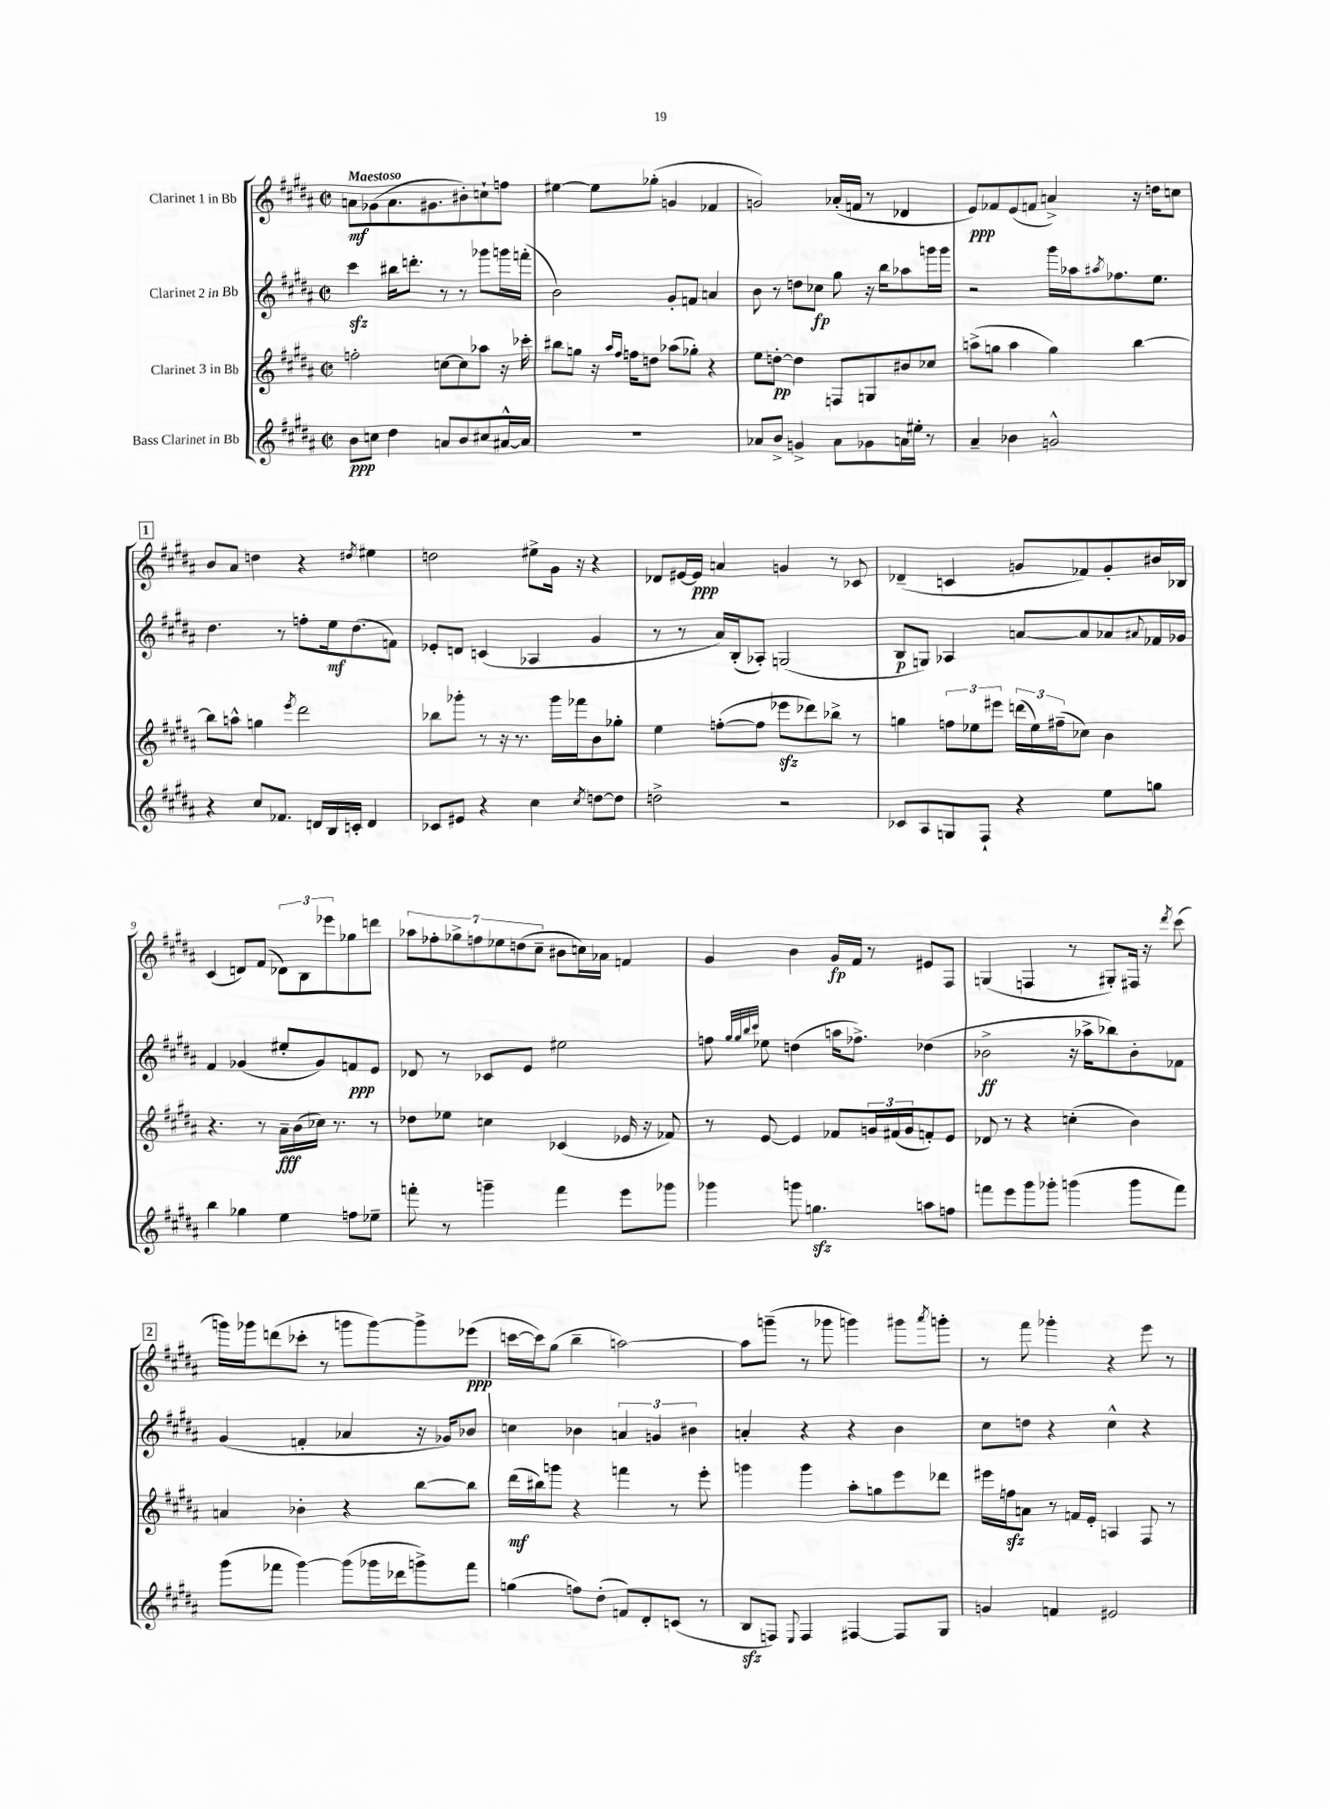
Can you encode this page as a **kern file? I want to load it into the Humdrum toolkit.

**kern	**dynam	**kern	**dynam	**kern	**dynam	**kern	**dynam
*part4	*part4	*part3	*part3	*part2	*part2	*part1	*part1
*staff4	*staff4	*staff3	*staff3	*staff2	*staff2	*staff1	*staff1
*I"Bass Clarinet in Bb	*	*I"Clarinet 3 in Bb	*	*I"Clarinet 2 in Bb	*	*I"Clarinet 1 in Bb	*
*clefG2	*	*clefG2	*	*clefG2	*	*clefG2	*
*k[f#c#g#d#a#]	*	*k[f#c#g#d#a#]	*	*k[f#c#g#d#a#]	*	*k[f#c#g#d#a#]	*
*M2/2	*	*M2/2	*	*M2/2	*	*M2/2	*
*met(c|)	*	*met(c|)	*	*met(c|)	*	*met(c|)	*
=1	=1	=1	=1	=1	=1	=1	=1
!	!	!	!	!	!	!LO:TX:a:B:t=Maestoso	!
8b\L	ppp	2ffn'\	.	4ccc#zz\	.	8an\L	mf
8ccn\J	.	.	.	.	.	(8g-X\	.
4dd#\	.	.	.	16bb#X\KL	.	8.a\	.
.	.	.	.	8.dddn'\J	.	.	.
.	.	.	.	.	.	8.g#X\	.
8an/L	.	[8ccn\L	.	8r	.	.	.
8b/	.	8cc\]	.	8r	.	8b#X'\)	.
8cc#X/	.	8aa-X\J	.	8ggg-X\L	.	8ccn`\	.
[16a#X^^/L	.	16r	.	16gggn\L	.	8ffn\J	.
16a#/JJ]	.	16ccc-X'\	.	(16fffn'\JJ	.	.	.
=2	=2	=2	=2	=2	=2	=2	=2
1r	.	8bb#X\L	.	2b\)	.	[4ee#X\	.
.	.	8ggn\J	.	.	.	.	.
.	.	16r	.	.	.	8ee#\L]	.
.	.	16qqaa#/LL	.	.	.	.	.
.	.	16qqff#/JJ	.	.	.	.	.
.	.	16ffn\KL	.	.	.	.	.
.	.	8ddn\J	.	.	.	(8gg-X'\J	.
.	.	(8aa-X\L	.	8g#'/L	.	4gn/	.
.	.	8gg-X'\J)	.	8fn/J	.	.	.
.	.	4r	.	4an/	.	4f-X/	.
=3	=3	=3	=3	=3	=3	=3	=3
8a-X/L	.	8ee\L	.	8b\	.	2gn/)	.
8b^/J	.	[8ddn'\J	pp	8r	.	.	.
4gn^/	.	4dd\]	.	8ddn\L	.	.	.
.	.	.	.	8cc-X\J	fp	.	.
8a-\L	.	8Fn/L	.	8gg#\	.	(16a-X'/LL	.
.	.	.	.	.	.	16fn/JJ	.
8g-X\	.	8Gn/	.	16r	.	8r	.
.	.	.	.	16bb\KL	.	.	.
16an\L	.	8b#X/	.	8aa-X\	.	4d-X/	.
16ee#X'\JJ	.	.	.	.	.	.	.
8r	.	8cc-X/J	.	16gggn\L	.	.	.
.	.	.	.	16ggg\JJ	.	.	.
=4	=4	=4	=4	=4	=4	=4	=4
4a#~/	.	(8aan^\L	.	2r	.	8e/L)	ppp
.	.	8ggn\J	.	.	.	8f-X/	.
4b-X\	.	4aa\	.	.	.	(8e/	.
.	.	.	.	.	.	8fn/J	.
2gn^^/	.	4gg\)	.	16ggg#\LL	.	4an^/)	.
.	.	.	.	16aa-X\J	.	.	.
.	.	.	.	8qaa#X/	.	.	.
.	.	.	.	8.ff-X\	.	.	.
.	.	[4bb\	.	.	.	16r	.
.	.	.	.	8.ee\J	.	16ddn\KL	.
.	.	.	.	.	.	8ccn\J	.
!!LO:LB:g=z
!!LO:REH:place=s1:t=1
=5	=5	=5	=5	=5	=5	=5	=5
4r	.	8bb\L]	.	4.dd#\	.	8b/L	.
.	.	8aan^^\J	.	.	.	8a#/J	.
8cc#/L	.	4ggn\	.	.	.	4ddn\	.
8.f-X/J	.	.	.	8r	.	.	.
.	.	8qeee/	.	.	.	.	.
.	.	2ddd#\	.	8ffn'\L	.	4r	.
16dn/LL	.	.	.	.	.	.	.
16B/	.	.	.	16ee\k	mf	.	.
16cn'/JJ	.	.	.	(8.dd#\	.	.	.
.	.	.	.	.	.	8qdd#X/	.
4d/	.	.	.	.	.	4ee#X\	.
.	.	.	.	8fn\J)	.	.	.
=6	=6	=6	=6	=6	=6	=6	=6
8c-X/L	.	8bb-X\L	.	8e-X'/L	.	2ddn\	.
8e#X/J	.	8ggg-X'\J	.	8dn/J	.	.	.
4r	.	8r	.	(4cn/	.	.	.
.	.	16r	.	.	.	.	.
.	.	8.r	.	.	.	.	.
4cc#\	.	.	.	4A-X/	.	8ee#X^\L	.
.	.	16ggg-\LL	.	.	.	16g#\Jk	.
.	.	16fff-X\J	.	.	.	16r	.
8qcc#/	.	.	.	.	.	.	.
[8ddn\L	.	8b\	.	4g#/	.	4r	.
8dd\J]	.	8gg-X'\J	.	.	.	.	.
=7	=7	=7	=7	=7	=7	=7	=7
2ddn^\	.	4ee\	.	8r	.	8d-X/L	.
.	.	.	.	8r	.	[16e#X/L	.
.	.	.	.	.	.	16e#/JJ]	ppp
.	.	([8ffn'\L	.	16a#/LL)	.	4an/	.
.	.	.	.	(16B'/J	.	.	.
.	.	8ff\J]	.	8A-X'/J)	.	.	.
2r	.	8eee-Xzz\L	.	(2Gn/	.	4gn/	.
.	.	8ddd-X\)	.	.	.	.	.
.	.	8bb-X^\J	.	.	.	8r	.
.	.	8r	.	.	.	8c-X/	.
=8	=8	=8	=8	=8	=8	=8	=8
8c-X/L	.	4ggn\	.	8B/L	p	(4d-X~/	.
8A#/	.	.	.	8Gn/J)	.	.	.
8Gn/	.	12ffn\L	.	4A-X/	.	4cn/	.
.	.	12ee-X\	.	.	.	.	.
8F#`/J	.	.	.	.	.	.	.
.	.	12eee#X\J	.	.	.	.	.
4r	.	(24dddn\LL	.	[8an/L	.	8gn/L	.
.	.	24ee-\)	.	.	.	.	.
.	.	(24ff#X~\J	.	.	.	.	.
.	.	8cc-X\J)	.	8a/]	.	8f-X/)	.
8ee\L	.	4b\	.	8a-X/	.	8g'/	.
.	.	.	.	8qqa#X/	.	.	.
8ggn\J	.	.	.	16f-X/L	.	16b#X/L	.
.	.	.	.	16g-X/JJ	.	16B-X/JJ	.
!!LO:LB:g=z
=9	=9	=9	=9	=9	=9	=9	=9
4bb\	.	4.r	.	4f#/	.	(4c#/	.
4gg-X\	.	.	.	(4g-X/	.	8dn/L)	.
.	.	8r	.	.	.	(8f#/J	.
4ee\	.	16a#~\LL	fff	8ee#X'/L	.	12d-X\L)	.
.	.	(16b\	.	.	.	.	.
.	.	.	.	.	.	12B\	.
.	.	16cc-X\JJ)	.	8g-/)	.	.	.
.	.	.	.	.	.	12eee-X\	.
.	.	8.r	.	.	.	.	.
8ffn\L	.	.	.	8fn/	ppp	8gg-X\	.
8ee-X~\J	.	8r	.	8e/J	.	8dddn\J	.
=10	=10	=10	=10	=10	=10	=10	=10
8fffn'\	.	8dd-X\L	.	8d-X/	.	14aa-X\L	.
.	.	.	.	.	.	14ff-X'\	.
8r	.	8ee-X\J	.	8r	.	.	.
.	.	.	.	.	.	14gg-X^\	.
.	.	.	.	.	.	14ffn\	.
4gggn~\	.	4ccn\	.	8c-X/L	.	.	.
.	.	.	.	.	.	14ee-X\	.
.	.	.	.	.	.	(14ddn\	.
.	.	.	.	8e/J	.	.	.
.	.	.	.	.	.	14cc#~\J	.
4fff\	.	(4c-X/	.	2ee#X\	.	8b#X\L	.
.	.	.	.	.	.	16ccn\L)	.
.	.	.	.	.	.	16a-X\JJ	.
8eee\L	.	16e-X/	.	.	.	4fn/	.
.	.	16r	.	.	.	.	.
8ggg-X\J	.	8f-X/)	.	.	.	.	.
=11	=11	=11	=11	=11	=11	=11	=11
4ggg-X\	.	8r	.	8ffn\	.	4g#/	.
.	.	.	.	32qqgg#/LLL	.	.	.
.	.	.	.	32qqgg#/	.	.	.
.	.	.	.	32qqbb/	.	.	.
.	.	.	.	32qqccc#/JJJ	.	.	.
.	.	[8e/	.	8ee-X\	.	.	.
8gggn\	.	4e/]	.	(4ddn\	.	4b\	.
4.ggnzz\	.	.	.	.	.	.	.
.	.	8f-X/L	.	16aan\KL	.	16g#/LL	fp
.	.	.	.	8.ff-X^\J)	.	16f#/JJ	.
.	.	24gn/L	.	.	.	8r	.
.	.	(24f#X/	.	.	.	.	.
.	.	24g/J	.	.	.	.	.
8aan\L	.	8fn'/)	.	(4dd-X\	.	8e#X/L	.
8ffn\J	.	8e/J	.	.	.	8F#/J	.
=12	=12	=12	=12	=12	=12	=12	=12
8fffn\L	.	8d-X/	.	2b-X^\	ff	(4Gn/	.
8eee\	.	8r	.	.	.	.	.
8ggg#\	.	4r	.	.	.	4Fn/	.
8ggg-X'\J	.	.	.	.	.	.	.
(4gggn\	.	(4ccn'\	.	16r	.	8r	.
.	.	.	.	16aa-X^\KL	.	.	.
.	.	.	.	8bb-X\)	.	8G#X'/L)	.
8ggg\L	.	4b\)	.	8b-'\	.	16F#X/Jk	.
.	.	.	.	.	.	16r	.
.	.	.	.	.	.	8qddd#/	.
8fff\J)	.	.	.	8f-X\J	.	(8ccc#\	.
!!LO:LB:g=z
!!LO:REH:place=s1:t=2
=13	=13	=13	=13	=13	=13	=13	=13
(8ggg#\L	.	4an/	.	(4g#/	.	16gggn\LL)	.
.	.	.	.	.	.	16ggg-X\J	.
8fff-X\J	.	.	.	.	.	(8dddn\	.
[4ggg#\)	.	4b-X'\	.	4fn'/	.	8ccc-X'\J	.
.	.	.	.	.	.	8r	.
(8ggg#\L]	.	4r	.	4a-X/	.	8gggn\L	.
16ggg-X\L	.	.	.	.	.	[8ggg\)	.
16ddd-X\J	.	.	.	.	.	.	.
8gggn^\)	.	[8bb\L	.	16r	.	8ggg^\]	.
.	.	.	.	16g-X/KL)	.	.	.
8fff-\J	.	8bb\J]	.	8b-X/J	.	(8eee-X\J	ppp
=14	=14	=14	=14	=14	=14	=14	=14
(4ggn\	.	(16ddd#\LL	mf	4ccn\	.	[16cccn\LL	.
.	.	16bb#X\J)	.	.	.	16ccc\J])	.
.	.	8gggn\J	.	.	.	(8gg#\J	.
8ffn\L)	.	4r	.	4b-X\	.	4bb~\	.
(8dd#'\J	.	.	.	.	.	.	.
8fn/L)	.	4fffn\	.	6an/	.	[2aan\)	.
8d#'/	.	.	.	.	.	.	.
.	.	.	.	6gn/	.	.	.
(8cn/J	.	8r	.	.	.	.	.
.	.	.	.	6b#X\	.	.	.
8r	.	8eee'\	.	.	.	.	.
=15	=15	=15	=15	=15	=15	=15	=15
8Bzz/L	.	4gggn\	.	4an'/	.	8aa\L]	.
8Fn/J)	.	.	.	.	.	(8gggn~\J	.
8qqE/	.	.	.	.	.	.	.
4F/	.	4ggg\	.	4r	.	8r	.
.	.	.	.	.	.	8ggg-X\	.
[4F#X/	.	8aa#'\L	.	4r	.	4gggn\)	.
.	.	8ggn\	.	.	.	.	.
8F#/L]	.	8eee\	.	4b\	.	8ggg#X\L	.
.	.	.	.	.	.	8qaaa#/	.
8G#/J	.	8ddd-X\J	.	.	.	8gggn'\J	.
=16	=16	=16	=16	=16	=16	=16	=16
4gn/	.	16eee#X\LL	.	8cc#\L	.	8r	.
.	.	16ffnzz\J	.	.	.	.	.
.	.	8an\J	.	8ddn\J	.	8fff#\	.
4fn/	.	8r	.	4r	.	4ggg-X'\	.
.	.	16fn/LL	.	.	.	.	.
.	.	16e'/JJ	.	.	.	.	.
2e#X/	.	4An/	.	4cc#^^\	.	4r	.
.	.	8F#/	.	4r	.	8eee\	.
.	.	8r	.	.	.	8r	.
==	==	==	==	==	==	==	==
*-	*-	*-	*-	*-	*-	*-	*-
